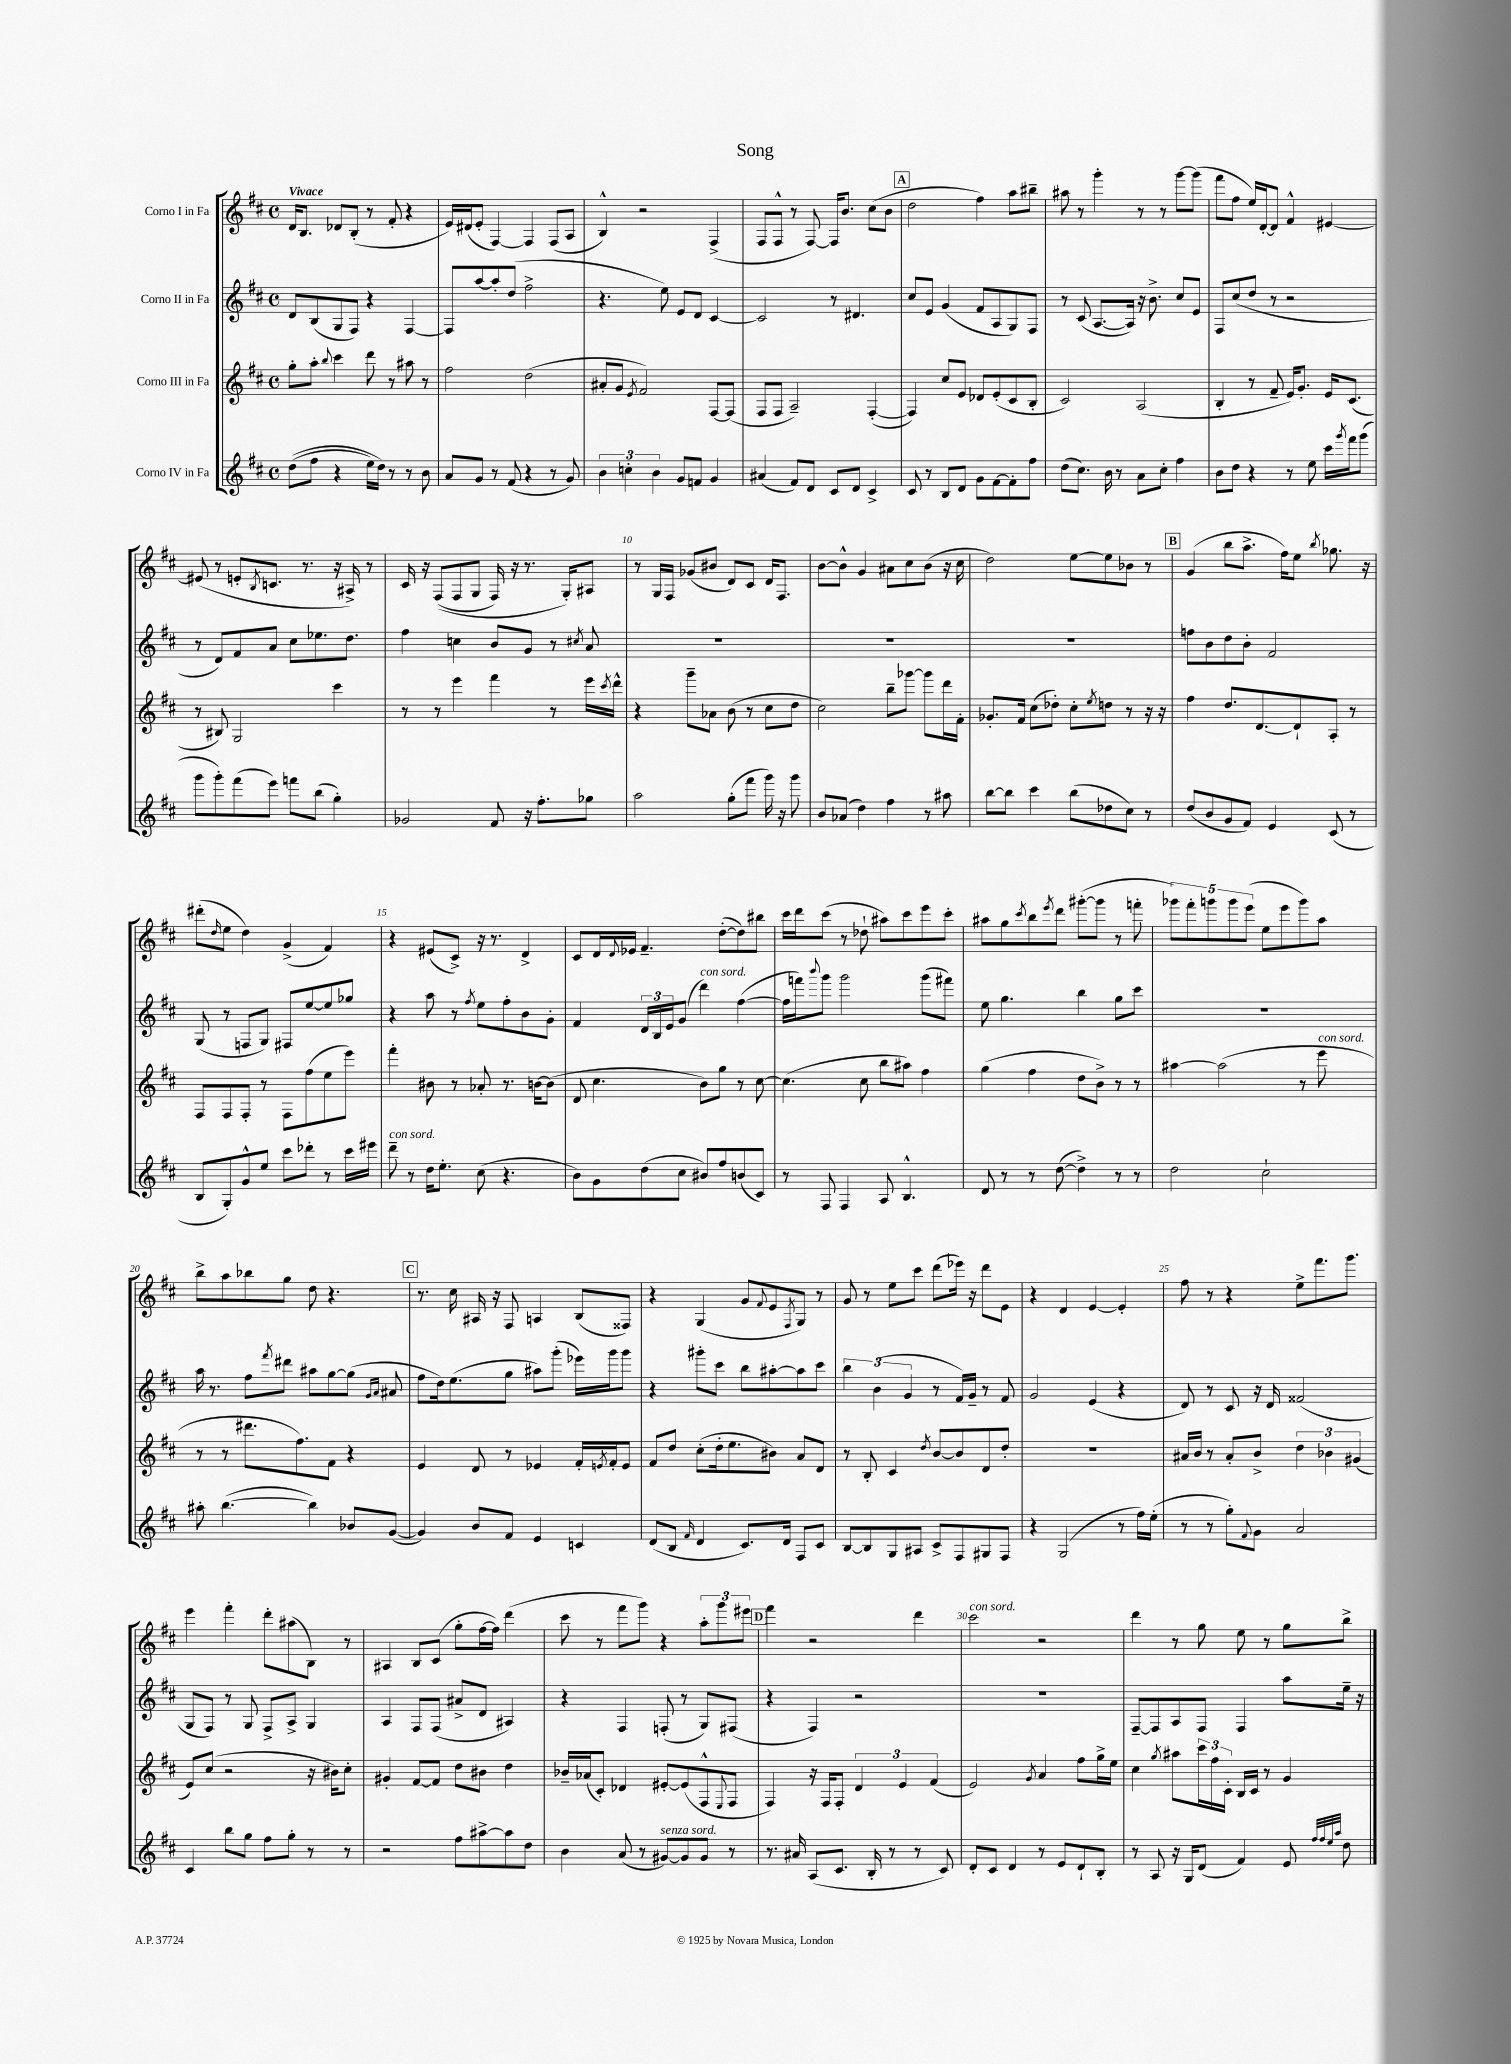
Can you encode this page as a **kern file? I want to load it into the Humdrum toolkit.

**kern	**kern	**kern	**kern
*part4	*part3	*part2	*part1
*staff4	*staff3	*staff2	*staff1
*I"Corno IV in Fa	*I"Corno III in Fa	*I"Corno II in Fa	*I"Corno I in Fa
*clefG2	*clefG2	*clefG2	*clefG2
*k[f#c#]	*k[f#c#]	*k[f#c#]	*k[f#c#]
*M4/4	*M4/4	*M4/4	*M4/4
*met(c)	*met(c)	*met(c)	*met(c)
=1	=1	=1	=1
!	!	!	!LO:TX:a:B:t=Vivace
((8dd\L	8gg'\L	8d/L	16d/KL
.	.	.	8.B/J
8ff#\J	8aa'\J	(8B/	.
.	8qqbb/	.	.
4r	4ccc#\	8G/	8d-X/L
.	.	8F#/J)	(8B'/J
16ee\LL)	8ddd\	4r	8r
16dd\JJ)	.	.	.
8r	8r	.	8f#'/
8r	8aa#X\	[4F#/	4r
8b\	8r	.	.
=2	=2	=2	=2
8a/L	2ff#\	8F#/L]	16e/LL)
.	.	.	(16d#X/J
8g/J	.	[8aa/	8e'/J
8r	.	8aa'/]	[4F#/)
(8f#/	.	(8dd/J	.
4r	(2dd\	2ff#^\	4F#/]
8r	.	.	(8F#/L
8g/)	.	.	8A/J
=3	=3	=3	=3
6b\	8a#X'/L	4.r	4B^^/)
.	8g/J	.	.
6ccn'\	.	.	.
.	8qe/	.	.
.	2f#/)	.	2r
6b\	.	.	.
.	.	8ee\)	.
8g/L	.	8e/L	.
8fn/J	.	8d/J	.
4g/	[8F#/L	[4c#/	(4F#^/
.	(8F#/J]	.	.
=4	=4	=4	=4
(4a#X/	8F#/L	2c#/]	8F#/L
.	8F#/J	.	8F#^^/J
8f#/L)	2A~/)	.	8r
8d/J	.	.	[8F#/)
8c#/L	.	8r	16F#/KL]
.	.	.	8.b/J
8d/J	.	4.d#X/	.
4c#^/	([4F#'/	.	(8cc#\L
.	.	.	8b\J
!!LO:REH:place=s1:t=A
=5	=5	=5	=5
8c#/	4F#/])	8cc#/L	2dd\
8r	.	8e/J	.
8B/L	8cc#/L	(4g/	.
8d/J	8e/J	.	.
8g\L	8d-X/L	8f#/L	4ff#\)
[8f#\	(8e'/	8A/	.
8f#'\]	8c#/	8G/)	8aa\L
8ff#\J	8B'/J	8F#/J	8bb#X~\J
=6	=6	=6	=6
(8dd\L	2c#/)	8r	8aa#X\
8.cc#\J)	.	(8c#/	8r
.	.	[8.A/L	4ggg'\
16b\	.	.	.
8r	.	.	.
.	.	16A/Jk])	.
8a\L	(2A/	16r	8r
.	.	8.b^\	.
8cc#'\J	.	.	8r
4ff#\	.	8cc#/L	[8ggg\L
.	.	8e/J	(8ggg\J]
=7	=7	=7	=7
8b\L	4B'/	8F#/L	8fff#\L
8dd\J	.	(8cc#/	8ff#\J
4r	8r	8dd/J	16ee/LL)
.	.	.	[16d'/J
.	8f#~/	8r	8d/J]
8r	16e/KL)	2r	4f#^^/
.	8.g'/J	.	.
8ee\	.	.	.
16ccc#\LL	16e/KL	.	[4e#X/
8qggg/	.	.	.
16fff#\J	(8.c#/J	.	.
(8ggg\J	.	.	.
!!LO:LB:g=z
=8	=8	=8	=8
8ggg\L	8r	8r	(8e#X/]
8ggg'\)	8B#X/)	8d/L)	8r
(8fff#\	2G/	8f#/	8en'/L
.	.	.	8qB/
8eee\J)	.	8a/J	8.cn/J
8fffn\L	.	8cc#\L	.
.	.	.	8.r
(8bb\J	.	8.ee-X\	.
4gg'\)	4ccc#\	.	16r
.	.	8.dd\J	16A#X^/)
.	.	.	8r
=9	=9	=9	=9
2g-X/	8r	4ff#\	16c#/
.	.	.	16r
.	8r	.	((8F#/L
.	4eee\	4ccn\	8F#/
.	.	.	8G/J
8f#/	4fff#\	8b/L	16F#/)
.	.	.	16r
16r	.	8g/J	8.r
8.ff#'\L	.	.	.
.	8r	8r	.
.	.	.	16G'/KL)
.	.	8qcc#X/	.
8gg-X\J	16eee\LL	8a/	8A#X/J
.	8qccc#/	.	.
.	16ddd^^\JJ	.	.
=10	=10	=10	=10
2aa\	4r	1r	8r
.	.	.	16G/LL
.	.	.	16F#/JJ
.	8ggg~\L	.	(8g-X/L
.	8a-X\J	.	8b#X/J
(8gg'\L	(8b\	.	8d/L)
8fff#\J	8r	.	8c#/J
16ggg\)	8cc#\L	.	16d/KL
16r	.	.	8.F#/J
8ggg\	8dd\J	.	.
=11	=11	=11	=11
8b/L	2cc#\)	1r	[8b\L
(8a-X/J	.	.	8b^^\J]
4dd\)	.	.	4g/
4ff#\	8bb~\L	.	8a#X\L
.	[8ggg-X\J	.	8cc#\
8r	8ggg-\L]	.	(8b\J
8aa#X\	16ddd\L	.	16r
.	16f#'\JJ	.	16cc#\
=12	=12	=12	=12
[8bb\L	8.g-X'/L	1r	2dd\)
8bb\J]	.	.	.
.	16f#/Jk	.	.
4ccc#\	(8cc#\L	.	.
.	8dd-X'\J)	.	.
(8bb\L	8cc#'\L	.	[8ee\L
.	8qee/	.	.
8dd-X\	8ddn\J	.	8ee\]
8cc#\J)	8r	.	8b-X\J
8r	16r	.	8r
.	16r	.	.
!!LO:REH:place=s1:t=B
=13	=13	=13	=13
(8dd/L	4ff#\	8ffn\L	(4g/
8b/	.	8b\	.
8g/	8.dd/L	8dd\	8bb\L
8f#/J)	.	8b'\J	8.aa^\J
.	[8.d/	.	.
4e/	.	2f#/	.
.	.	.	16ff#\KL)
.	8d`/]	.	8ee\J
.	.	.	8qbb/
(8c#/	8A'/J	.	8.gg-X\
8r	8r	.	.
.	.	.	16r
!!LO:LB:g=z
=14	=14	=14	=14
8B/L	8F#/L	(8G/	(8ddd#X'\L
.	.	.	16qqdd/
8G'/)	8F#/	8r	8ee\J
8g^^/	8F#'/J	8Fn/L	4dd\)
8ee/J	8r	8G/J)	.
8ccc#\L	8F#\L	8F#X/L	(4g^/
8ddd-X'\J	(8ff#\	[8ee/	.
8r	8ee\	8ee/]	4f#/)
16ccc#\LL	8eee\J)	8gg-X/J	.
16eee#X\JJ	.	.	.
=15	=15	=15	=15
!LO:TX:a:i:t=con sord.	!	!	!
8ddd~\	4fff#'\	4r	4r
8r	.	.	.
16dd\KL	8b#X\	8aa\	(8e#X/L
8.ee'\J	.	.	.
.	8r	8r	8c#^/J)
.	.	8qff#/	.
(8cc#\	8a-X'/	8ee\L	16r
.	.	.	8.r
4.r	8.r	8ff#'\	.
.	.	8b\	4d^/
.	[16bn\KL	.	.
.	(8b\J]	8g'\J	.
=16	=16	=16	=16
8b\L)	8d/	4f#/	8c#/L
8g\	4.cc#\	.	16d/L
.	.	.	8qqd/
.	.	.	16e-X/JJ
(8dd\	.	24d/LL	4.f#~/
.	.	24B/	.
.	.	24e/J	.
8cc#\J	.	(8g/J	.
!	!	!LO:TX:a:i:t=con sord.	!
8b#X/L)	8b\L)	4ddd\)	.
8ff#/	8gg\J	.	([8dd'\L
(8bn/	8r	([4ff#\	8dd\])
8c#/J)	[8cc#\	.	8bb#X\J
=17	=17	=17	=17
8r	(4.cc#\]	16ff#\LL]	16ccc#\LL
.	.	16fffn\J)	16ddd\J
.	.	8qqbbb/	.
8F#/	.	8ggg\J	(8ccc#\J
4F#/	.	2ggg\	8r
.	8cc#\	.	8dd-X`\
8A/	8bb\L	.	8aa#X\L)
4.B^^/	8aa#X\J)	.	8ccc#\
.	4ff#\	(8ggg\L	8eee\
.	.	8fff#X\J)	8ccc#'\J
=18	=18	=18	=18
8d/	(4gg\	8ee\	8aa#X\L
8r	.	4.gg\	8gg\
.	.	.	8qccc#/
8r	4ff#\	.	8bb\
.	.	.	8qeee/
([8dd\	.	.	8ddd\J
4dd^\])	8dd\L	4bb\	([8ggg#X'\L
.	8b^\J)	.	8ggg#\J]
8r	8r	8gg\L	8r
8r	8r	8ccc#\J	8fffn'\
=19	=19	=19	=19
2dd\	[4aa#X\	1r	10ggg-X\L)
.	.	.	10fff#'\
.	.	.	10gggn\
.	(2aa#\]	.	.
.	.	.	10ggg\
.	.	.	(10eee\J
2cc#`\	.	.	8ee\L
.	.	.	8eee\
.	8r	.	8ggg\)
!	!LO:TX:a:i:t=con sord.	!	!
.	8eee\	.	8aa\J
!!LO:LB:g=z
=20	=20	=20	=20
8aa#X'\	8r	16aa\	8bb^\L
.	.	8.r	.
([4.bb\	8r	.	8aa\
.	8.ddd#X\L	8ff#\L	8bb-X\
.	.	8qfff#/	.
.	.	8ddd#X\J	8gg\J
.	8.ff#\)	.	.
4bb\])	.	8aa#X\L	8dd\
.	8f#\J	[8gg\	4.r
8b-X/L	4r	(8gg\J]	.
.	.	16qqg/LL	.
.	.	16qqa/JJ	.
([8g/J	.	8a#X/	.
!!LO:REH:place=s1:t=C
=21	=21	=21	=21
4g/])	4e/	8ff#\L	8.r
.	.	16dd\k)	.
.	.	(8.ee\	16cc#\
8b/L	8d/	.	16A#X/
.	.	.	16r
8f#/J	8r	8gg\J	8F#/
4e/	4e-X/	8aa#X\L)	4An/
.	.	(8ggg'\J	.
4cn/	16f#'/LL	16eee-X\LL)	(8B/L
.	8qen/	.	.
.	16f#'/J	16ggg\J	.
.	8e/J	8ggg\J	8F##X/J)
=22	=22	=22	=22
(8d/L	8f#/L	4r	4r
8B/J	8dd/J	.	.
16qqf#/	.	.	.
4d/	(8cc#'\L	8ggg#X'\L	(4G/
.	16dd'\k	8ccc#\J	.
.	8.ee\	.	.
8.c#/L)	.	8bb\L	8g/L
.	.	.	8qqf#/
.	8b#X\J)	[8aa#X'\	8e/
16d/Jk	.	.	.
.	.	.	8qF#/
8F#/L	8a/L	8aa#\]	8G/J)
8c#/J	8d/J	8ccc#\J	8r
=23	=23	=23	=23
[8B/L	8r	6bb\	8g/
8B/]	8B'/	.	8r
.	.	(6b\	.
8G/	4c#/	.	8ee\L
.	.	6g/	.
8A#X/J	.	.	8ccc#\J
.	8qdd/	.	.
8c#^/L	[8b/L	8r	(8ddd\L
8F#/	8b/]	16f#/LL)	16eee-X\Jk)
.	.	16g~/JJ	16r
8G#X/	8d/	8r	8ddd\L
8F#/J	8dd'/J	8f#/	8e\J
=24	=24	=24	=24
4r	1r	2g/	4r
(2G/	.	.	4d/
.	.	(4e/	[4e/
8r	.	4r	4e'/]
16ff#\LL)	.	.	.
(16ee'\JJ	.	.	.
=25	=25	=25	=25
8r	16a#X/LL	8d/)	8ff#\
.	16b/JJ	.	.
8r	8r	8r	8r
8gg'\L)	8a#'/L	8c#/	4r
8qqf#/	.	.	.
8g\J	8b^/J	16r	.
.	.	16d/	.
2a/	6dd\	(2f##X/	8ee^\L
.	.	.	8.fff#\
.	6b-X\	.	.
.	.	.	8.ggg\J
.	(6g#X/	.	.
!!LO:LB:g=z
=26	=26	=26	=26
4c#/	8e/L)	8G/L	4eee\
.	(8cc#/J	8F#/J)	.
8bb\L	2r	8r	4fff#'\
8gg\J	.	8G/	.
8ff#\L	.	8F#^/L	8ddd'\L
8gg'\J	.	8A^/J	(8aa#X\
8r	16r	4G/	8B\J)
.	16b#X\KL)	.	.
8r	8cc#'\J	.	8r
=27	=27	=27	=27
2r	4g#X'/	4A/	4A#X/
.	[8f#/L	8F#/L	8B/L
.	8f#/J]	(8F#/J	(8c#/J
8ff#\L	8dd\L	8a#X^/L	8gg'\L
[8aa#X^\	8b#X\J	8d/J	[16ff#\L
.	.	.	16ff#\JJ])
8aa#\]	4dd\	4A#X/)	(4ddd\
8dd\J	.	.	.
=28	=28	=28	=28
4b\	16b-X~/LL	4r	8ccc#\
.	(16a-X/J	.	.
.	8c#'/J)	.	8r
(8a/	4d-X/	4F#/	8fff#\L
8r	.	.	8ggg\J)
!LO:TX:a:i:t=senza sord.	!	!	!
[8g#X/L)	[8e#X'/L	(8Fn'/	4r
8g#/]	(8e#/]	8r	.
8g#/J	8F#^^/	8G/L)	12aa'\L
.	.	.	12ggg\
.	8qqE/	.	.
8r	8F#/J	(8F#X/J	.
.	.	.	12eee#X\J
!!LO:REH:place=s1:t=D
=29	=29	=29	=29
8.r	4F#/)	4r	4fff#\
16a#X/	.	.	.
(8A/L	16r	4F#/)	2r
.	16F#/KL	.	.
8.c#/J	8F#'/J	.	.
.	6d/	2r	.
16B'/	.	.	.
8r	.	.	.
.	6e/	.	.
8r	.	.	4ddd\
.	(6f#/	.	.
8c#/)	.	.	.
=30	=30	=30	=30
!	!	!	!LO:TX:a:i:t=con sord.
8d'/L	2e/)	1r	2ccc#\
8c#/J	.	.	.
4d/	.	.	.
.	8qg/	.	.
8r	4a/	.	2r
8e/L	.	.	.
8d`/	8ff#\L	.	.
8B'/J	16gg^\L	.	.
.	16ee\JJ	.	.
=31	=31	=31	=31
8r	4cc#\	[8F#~/L	4ddd\
8A/	.	8F#/]	.
.	8qgg/	.	.
16r	8aa#X\L	8A/	8r
16G/KL	.	.	.
(8d/J	24ccc#\L	8F#/J	8gg\
.	24ff#\	.	.
.	24c#'\JJ	.	.
4f#/)	16B/LL	4F#/	8ee\
.	16c#/JJ	.	.
.	8r	.	8r
8e/	4g/	8aa\L	8gg\L
32qqff#/LLL	.	.	.
32qqff#/	.	.	.
32qqee/	.	.	.
32qqaa/JJJ	.	.	.
8dd\	.	16ee~\Jk	8bb^\J
.	.	16r	.
==	==	==	==
*-	*-	*-	*-
